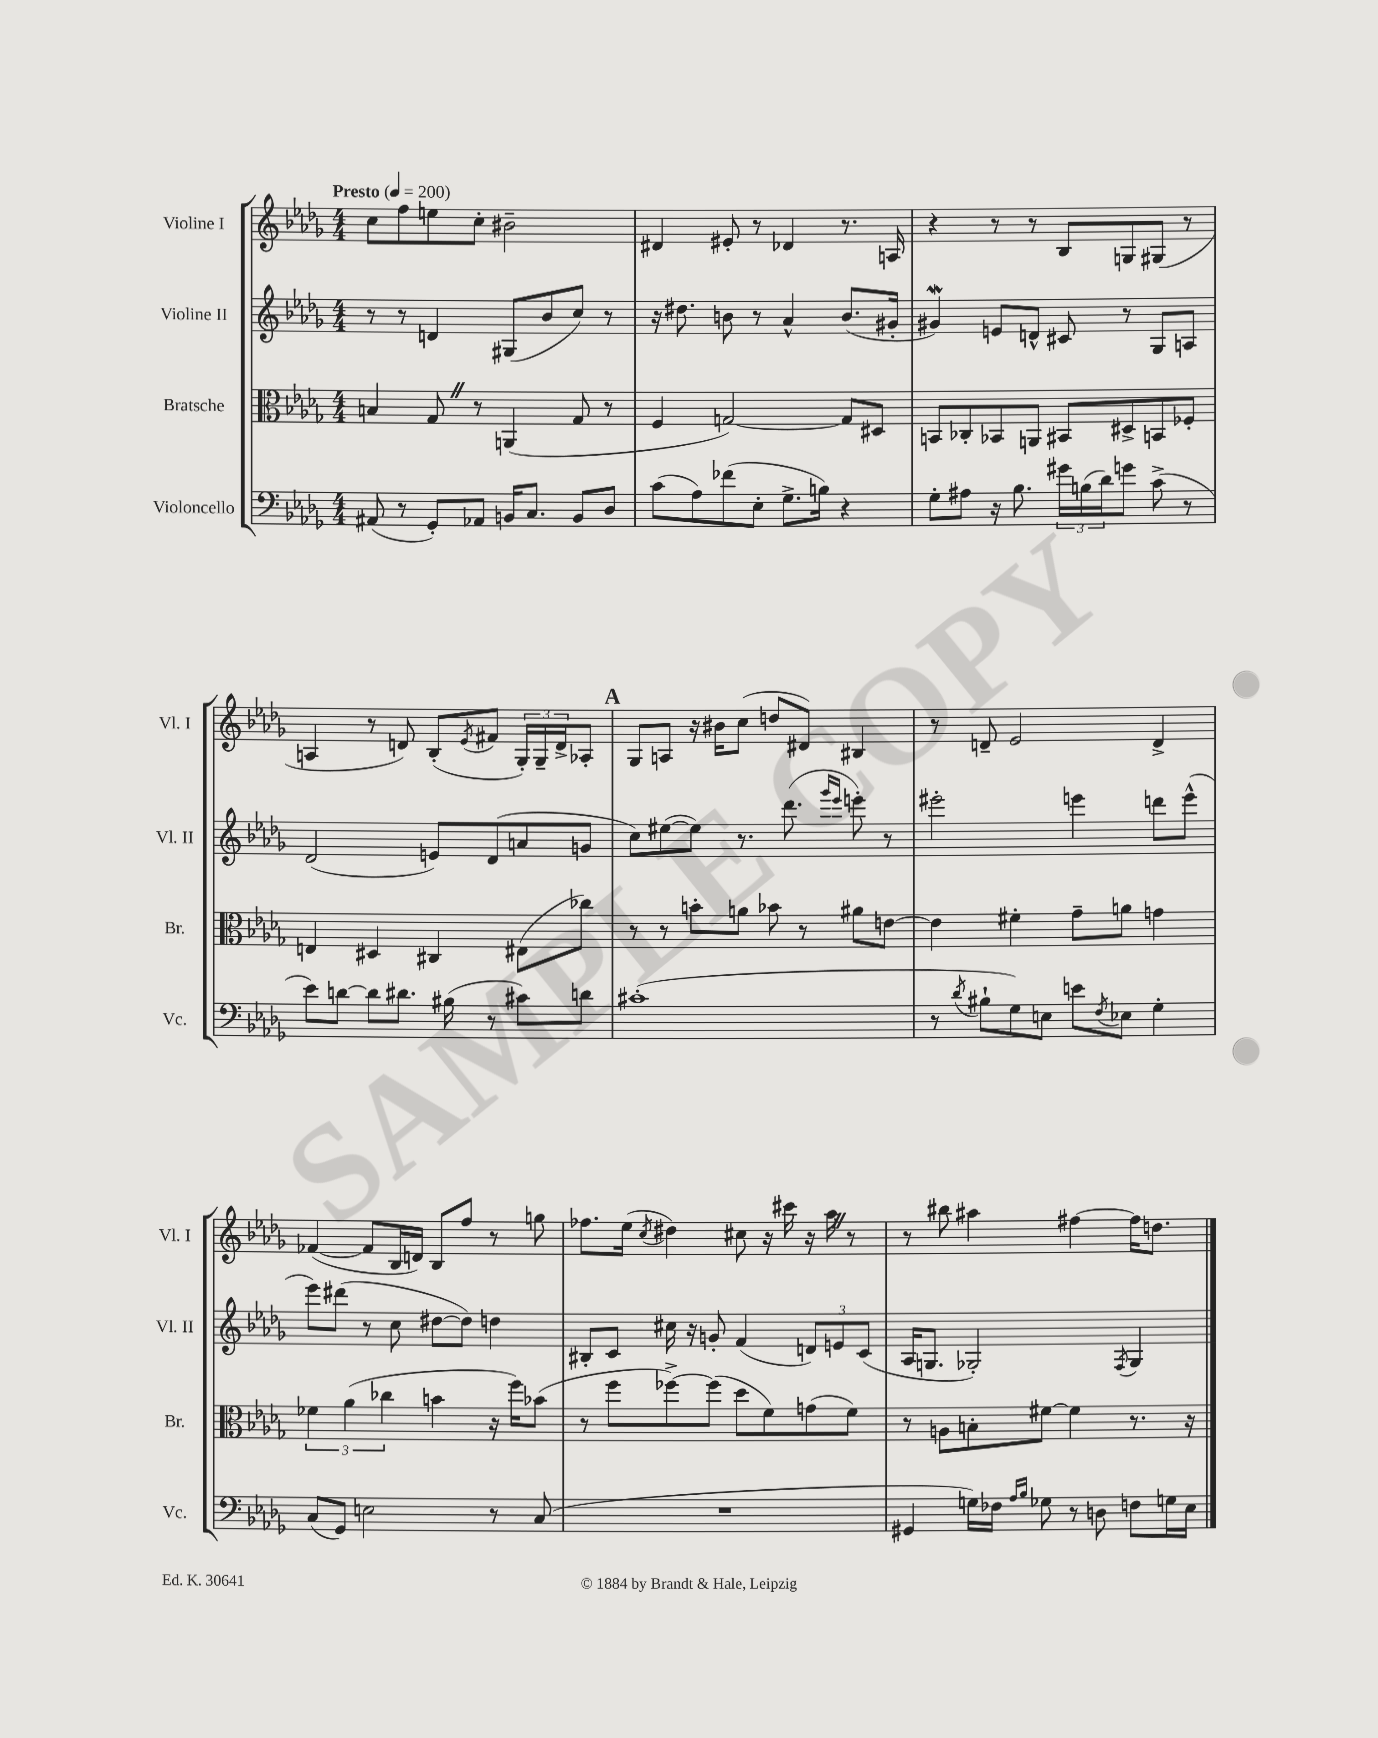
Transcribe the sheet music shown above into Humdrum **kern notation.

**kern	**kern	**kern	**kern
*staff4	*staff3	*staff2	*staff1
*clefF4	*clefC3	*clefG2	*clefG2
*k[b-e-a-d-g-]	*k[b-e-a-d-g-]	*k[b-e-a-d-g-]	*k[b-e-a-d-g-]
*M4/4	*M4/4	*M4/4	*M4/4
*MM200	*MM200	*MM200	*MM200
(8AA#	4B	8r	8cc
8r	.	8r	8ff
8GG-')	8G-	4d	8ee
8AA-	8r	.	8cc'
16BB	(4AA	(8G#	2b#~
8.C	.	.	.
.	.	8b-	.
8BB	8G-	8cc)	.
8D-	8r	8r	.
=	=	=	=
(8c	4F	16r	4d#
.	.	8.dd#	.
8A-)	.	.	.
(8f-	[2G)	8b	8e#'
8E-'	.	8r	8r
8.G-^	.	4a-^^	4d-
16B)	.	.	.
4r	8G]	(8.b	8.r
.	8D#	.	.
.	.	16g#'	16A
=	=	=	=
8G-'	8BB	4g#)	4r
8A#	8C-'	.	.
16r	8BB-	8e	8r
8.B-	.	.	.
.	8AA	8d^^	8r
24g#	8BB#	8c#	8B-
(24B	.	.	.
24d-)	.	.	.
8g	8D#^	8r	8G
(8c^	8BB	8G-	(8G#
8r	8F-'	8A	8r
=	=	=	=
8e-)	4E	(2d-	4A
[8d	.	.	.
8d]	4D#	.	8r
8.d#	.	.	8d)
.	4C#	8e)	(8B-'
(16B#	.	.	.
.	.	.	8qe-
8r	.	(8d-	8f#
8c#)	(8E#	8a	24G-')
.	.	.	24G-~
.	.	.	24d^
8d	8cc-)	8g	8A-'
=	=	=	=
(1c#'	8r	8cc)	8G-
.	8r	([8ee#	8A
.	8b'	8ee#])	16r
.	.	.	16b#
.	8a	8.r	(8cc
.	8b-	.	8dd
.	.	(8.ddd-	.
.	8r	.	8d#)
.	.	16qqggg-	.
.	.	16qqeee-	.
.	8a#	8eee')	4B#
.	[8e	8r	.
=	=	=	=
8r	4e]	2eee#'	8r
8qd-	.	.	.
8B#`	.	.	8d~
8G-)	4f#'	.	2e-
8E	.	.	.
8e	8g-~	4eee	.
8qF	.	.	.
8E-	8a	.	.
4G-'	4g	8ddd	4d^
.	.	(8eee^^	.
=	=	=	=
(8C	6f-	8eee-)	([4f-
8GG-)	.	(8ddd#	.
.	(6a-	.	.
2E	.	8r	8f-]
.	6cc-	.	.
.	.	8cc	16B-
.	.	.	16d)
.	4b	[8dd#	8B-
.	.	8dd#])	8ff
8r	16r	4dd	8r
.	16ff)	.	.
(8C	(8b-	.	8gg
=	=	=	=
1r	8r	8B#'	8.ff-
.	8ff	8c	.
.	.	.	(16ee-
.	.	.	8qcc
.	[8ff-^)	16cc#	4dd#)
.	.	16r	.
.	(8ff-]	8g'	.
.	8dd-	(4f	8cc#
.	8f)	.	16r
.	.	.	16ccc#
.	(8g	12d)	16r
.	.	.	16aa-
.	.	12e	.
.	8f)	.	8r
.	.	(12c	.
=	=	=	=
4GG#	8r	16A-	8r
.	.	8.G	.
.	8A	.	8bb#
16G)	8B'	2G-')	4aa#
16F-	.	.	.
16qqA-	.	.	.
16qqB-	.	.	.
8G-	[8f#	.	.
8r	4f#]	.	[4ff#
8D	.	.	.
.	.	8qF	.
8F	8.r	4G-	16ff#]
.	.	.	8.dd
16G	.	.	.
16E-	16r	.	.
==	==	==	==
*-	*-	*-	*-
